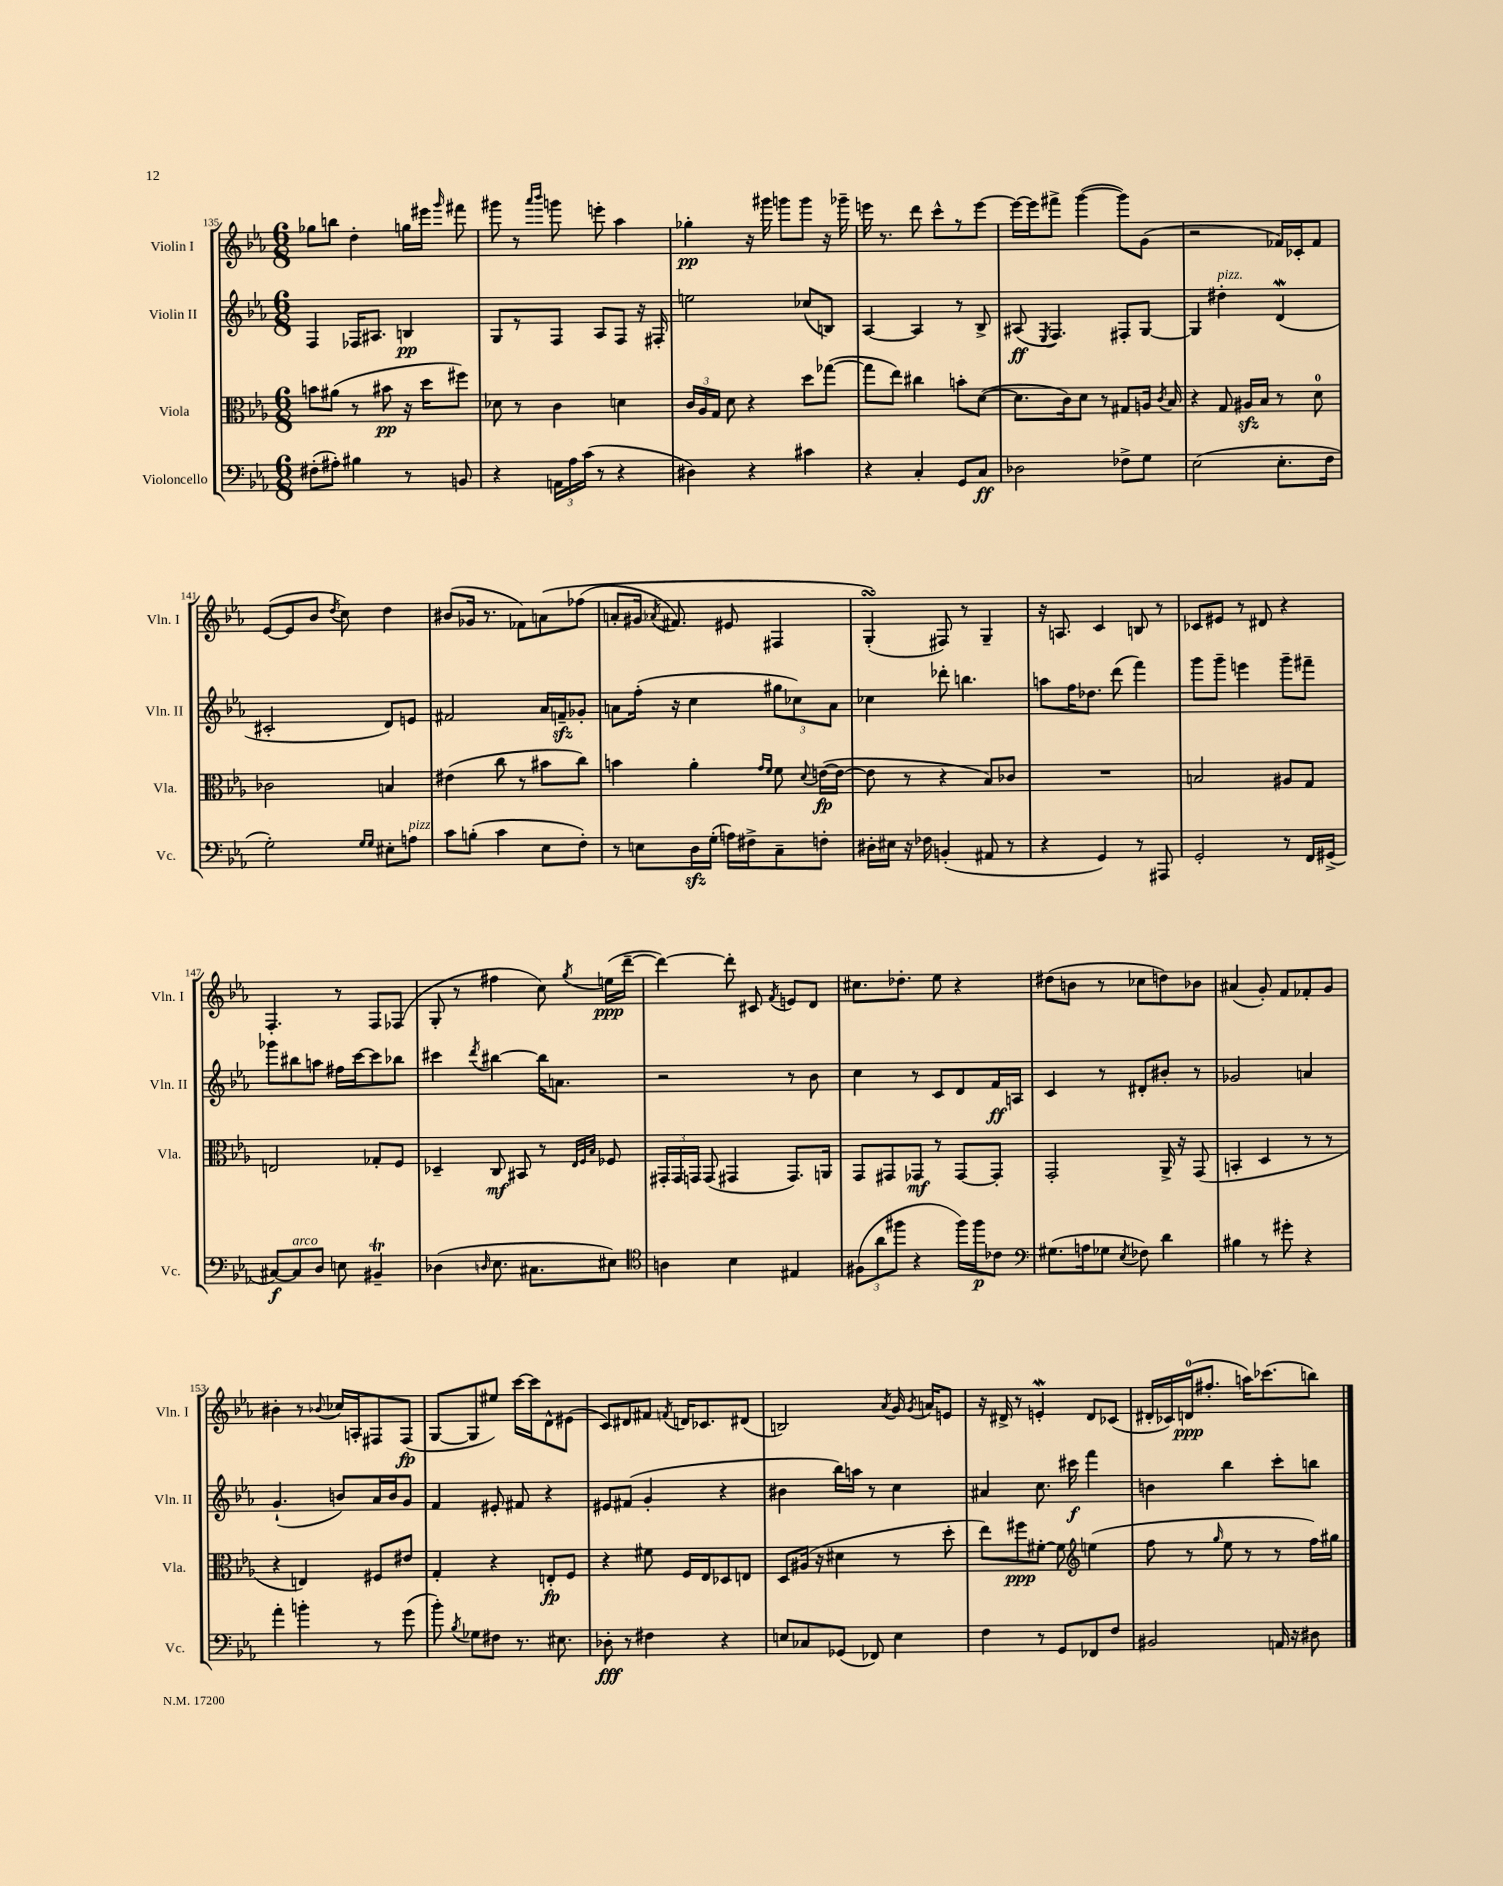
<<
\new StaffGroup <<
\new Staff = "s0" \with { instrumentName = "Violin I" shortInstrumentName = "Vln. I" } {
    \clef treble \key ees \major \numericTimeSignature \time 6/8
    \autoBeamOff ges''8[ b''8] d''4-. g''16[ eis'''16] \grace { g'''16 } fis'''8 |
    gis'''8 r8 \grace { aes'''16[ bes'''16] } g'''8 e'''8-. aes''4 |
    ges''4-.\pp r16 gis'''16 g'''8[ g'''8] r16 ges'''16-- |
    e'''16 r8. d'''8 c'''8[-^ r8 e'''8]~ |
    e'''16[~ e'''16 fis'''8]-> g'''4~( g'''8[) g'8]( |
    r2 fes'16[) ces'16-. fes'8] |
    ees'8[~( ees'8 bes'8] \acciaccatura { d''8 } c''8) d''4 |
    bis'8[( ges'16] r8. fes'8[) a'8\( fes''8]( |
    a'8[-. gis'16] \acciaccatura { aes'8 } fis'8.) eis'8 fis4 |
    g4-.\turn(\) fis8) r8 g4-- |
    r16 a8. c'4 b8 r8 |
    ces'8[ eis'8] r8 dis'8 r4 |
    f4.-. r8 f8[ fes8]( |
    g8-. r8 fis''4 c''8) \acciaccatura { g''8 } e''16[\ppp( d'''16]~-- |
    d'''4~) d'''8-. cis'8 \acciaccatura { f'8 } e'8[ d'8] |
    cis''8.[ des''8.]-. ees''8 r4 |
    dis''8[( b'8] r8 ces''8[ d''8) bes'8] |
    ais'4( g'8-.) f'8[ fes'8-. g'8] |
    bis'4-. r8 \appoggiatura { bes'8 } ces''16[ a16-. fis8 fis8]\fp( |
    g8[~ g8 eis''8]) c'''16[~ c'''16 d'8-^ eis'8]( |
    c'8[) dis'8 fis'8] \acciaccatura { f'8 } d'16[ ces'8. dis'8]( |
    b2) \acciaccatura { aes'8 } g'16 \acciaccatura { g'8 } a'16[ e'8] |
    r16 dis'16-> r8 e'4-.\mordent dis'8[ ces'8]( |
    dis'16[-. ces'16) d'16-0\ppp( fis''8.]-. a''16[) ces'''8.( b''8]) \bar "|." |
}
\new Staff = "s1" \with { instrumentName = "Violin II" shortInstrumentName = "Vln. II" } {
    \clef treble \key ees \major \numericTimeSignature \time 6/8
    \autoBeamOff f4 fes16[ ais8.] b4\pp |
    g8[ r8 f8] aes8[ f8] r16 fis16-. |
    e''2 ces''8[( b8]) |
    aes4~ aes4 r8 bes8-> |
    ais8\ff( \acciaccatura { ees8 } f4.) fis8[-. g8]~ |
    g4 dis''4-.^\markup { \italic "pizz." } d'4\mordent( |
    cis'2-. d'8[) e'8] |
    fis'2 aes'16[ f'16--\sfz ges'8]-. |
    a'8[ f''16]-.( r16 c''4 \tuplet 3/2 { gis''8[ ces''8) a'8] } |
    ces''4 des'''8-. b''4. |
    a''8[ f''16 des''8.] d'''8( f'''4) |
    g'''8[ g'''8]-- e'''4 g'''8[-- fis'''8]-- |
    ges'''8[ bis''8 a''8] fis''16[ c'''16~ c'''8 bes''8] |
    cis'''4 \acciaccatura { d'''8 } bis''4~ bis''16[ a'8.] |
    r2 r8 bes'8 |
    c''4 r8 c'8[ d'8 f'16\ff a16] |
    c'4 r8 dis'8[-. bis'8]-. r8 |
    ges'2 a'4 |
    g'4.-!( b'8[) aes'16 b'16 g'8] |
    f'4 eis'8-. fis'8 r4 |
    eis'8[ fis'8]( g'4-. r4 |
    bis'4 bes''16[) a''16] r8 c''4 |
    ais'4 c''8. cis'''16\f f'''4 |
    b'4 bes''4 c'''8[-. b''8] \bar "|." |
}
\new Staff = "s2" \with { instrumentName = "Viola" shortInstrumentName = "Vla." } {
    \clef alto \key ees \major \numericTimeSignature \time 6/8
    \autoBeamOff b'8[ ais'8]( r8 bis'8\pp r16 d''16[ fis''8]) |
    des'8 r8 c'4 d'4 |
    \tuplet 3/2 { c'16[ aes16 g16] } d'8 r4 d''8[ ges''8]~( |
    ges''8[ ees''8]) cis''4 b'8[-. d'8]~( |
    d'8.[ c'16) d'8] r8 gis8[ a16] \acciaccatura { c'8 } bes16 |
    r4 g8 ais16[\sfz bes16] r8 d'8-0 |
    ces'2 b4 |
    eis'4( c''8 r8 bis'8[ c''8]) |
    b'4 aes'4-. \grace { g'16[ f'16] } f'8 \appoggiatura { d'8 } e'16[~\fp( e'16]~ |
    e'8 r8 r4 bes8[) ces'8] |
    R2. |
    b2 ais8[ g8] |
    e2 ges8[-. f8] |
    des4-- c8\mf bis,8 r8 \grace { ees32[ f32 bes32] } fes8 |
    \tuplet 3/2 { gis,16[-. gis,16 g,16] } g,8( gis,4 gis,8.[) a,16] |
    g,8[ gis,8 ges,8]\mf r8 ges,8[~ ges,8]-. |
    g,2-. aes,16-> r16 g,8( |
    b,4-. d4 r8 r8 |
    r4 e4) fis8[ eis'8] |
    g4-. r4 e8[-.\fp f8] |
    r4 fis'8 f16[ ees16 des8 e8] |
    d8[ ais16]( r16 dis'4 r8 d''8-. |
    ees''8[) fis''8\ppp fis'8]~-. fis'8 \clef treble e''4( |
    f''8 r8 \grace { g''16 } ees''8 r8 r8 f''16[) gis''16] \bar "|." |
}
\new Staff = "s3" \with { instrumentName = "Violoncello" shortInstrumentName = "Vc." } {
    \clef bass \key ees \major \numericTimeSignature \time 6/8
    \autoBeamOff fis8[-.( ais8]-.) bis4 r8 b,8 |
    r4 \tuplet 3/2 { a,16[ aes16 c'16]( } r8 r4 |
    dis4) r4 cis'4 |
    r4 c4-. g,8[ c8]\ff |
    des2 fes8[-> g8] |
    ees2( ees8.[-. f16] |
    g2-.) \grace { g16[ g16] } eis8[-. a8]^\markup { \italic "pizz." } |
    c'8[ b8]-.( c'4 ees8[ f8]-.) |
    r8 e8[ d16\sfz g16]-.( a16[) fis16-> c8-- f8]-. |
    dis16[-. eis16] r16 fes16 b,4-.( ais,8 r8 |
    r4 g,4) r8 ais,,8 |
    g,2-. r8 f,16[ gis,16]->( |
    cis8[~\f) cis8^\markup { \italic "arco" } d8] e8 bis,4--\trill |
    des4( \grace { d16 } ees8. cis8.[ eis8]) |
    \clef tenor a4 bes4 eis4 |
    \tuplet 3/2 { fis8[( aes'8 fis''8] } r4 fis''16[) fis''16\p ces'8] |
    \clef bass gis8.[( a16 ges8] \acciaccatura { ees8 } fes8) d'4 |
    bis4 r8 gis'8-. r4 |
    aes'4-. b'4-. r8 g'8( |
    bes'8-.) \acciaccatura { bes8 } ges8[ fis8] r8. eis8. |
    des8-.\fff r8 fis4 r4 |
    e8[ ces8 ges,8]( fes,8) e4 |
    f4 r8 g,8[ fes,8 f8] |
    bis,2 a,16 r16 dis8 \bar "|." |
}
>>
>>
\layout { \context { \Score currentBarNumber = #135 } }
